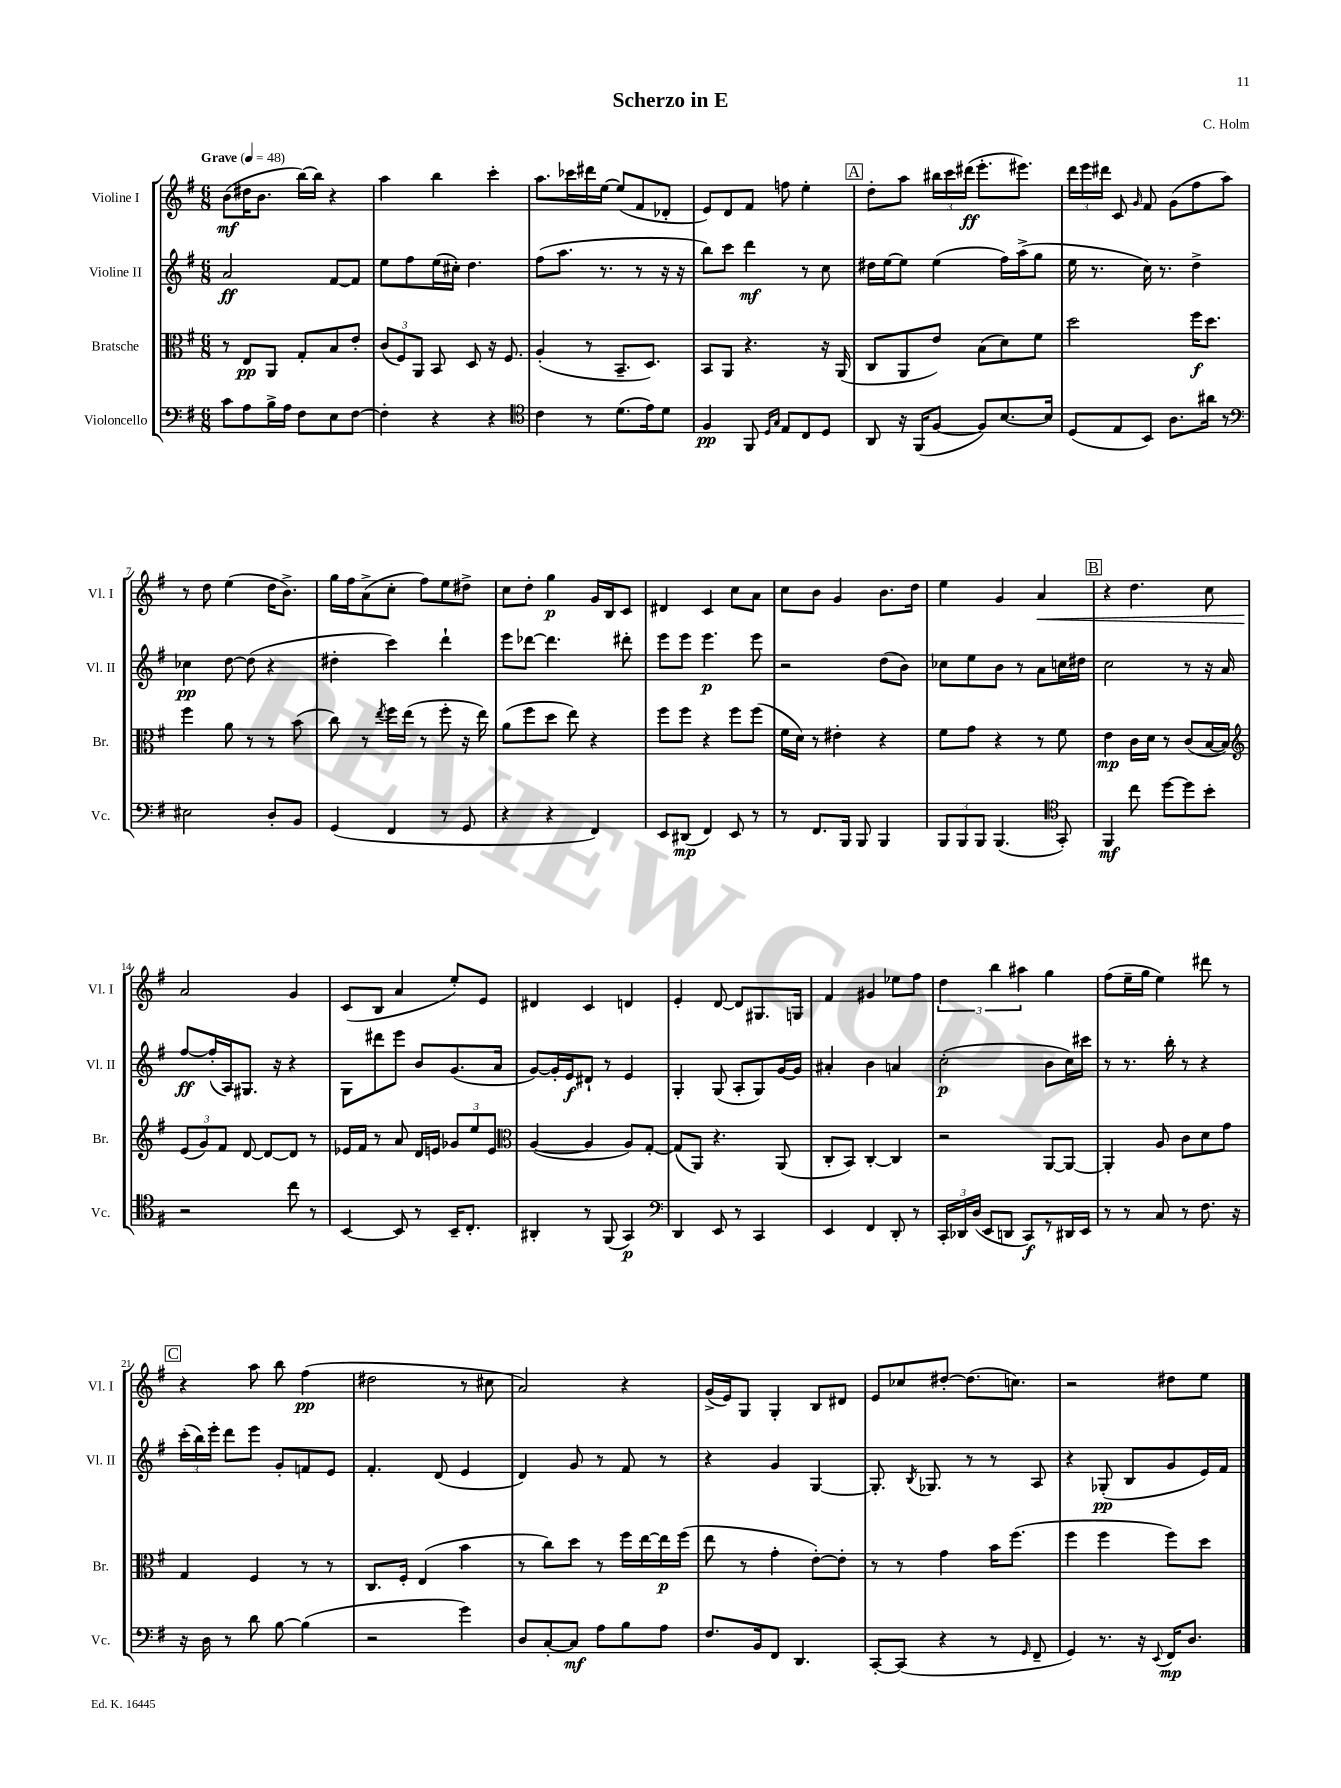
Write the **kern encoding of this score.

**kern	**kern	**kern	**kern
*staff4	*staff3	*staff2	*staff1
*clefF4	*clefC3	*clefG2	*clefG2
*k[f#]	*k[f#]	*k[f#]	*k[f#]
*M6/8	*M6/8	*M6/8	*M6/8
*MM48	*MM48	*MM48	*MM48
8c	8r	2a	(8b
8A	8E	.	16dd#
.	.	.	8.b
16B^	8AA	.	.
16A	.	.	.
8F#	8G'	.	[16bb)
.	.	.	16bb]
8E	8B	[8f#	4r
[8F#	8e'	8f#]	.
=	=	=	=
4F#']	(12c	8ee	4aa
.	12F#)	.	.
.	.	8ff#	.
.	12AA	.	.
4r	8BB	(16ee	4bb
.	.	16cc#')	.
.	8D	4.dd	.
4r	16r	.	4ccc'
.	8.F#	.	.
=	=	=	=
*clefC4	*	*	*
4c	(4A'	(8ff#	8.aa
.	.	8.aa	.
.	.	.	16ccc-
8r	8r	.	16ddd#
.	.	8.r	[16ee
(8.d	8.BB~	.	(8ee]
.	.	8r	8f#
16e)	8.D)	.	.
8d	.	16r	8d-'
.	.	16r	.
=	=	=	=
4F#	8BB	8bb)	8e)
.	8AA	8ccc	8d
8FF#	4.r	4ddd	8f#
16qqD	.	.	.
16qqG	.	.	.
8E	.	.	8ff
8C	.	8r	4ee'
8D	16r	8cc	.
.	(16AA	.	.
=	=	=	=
8AA	8C	16dd#	8dd'
.	.	[16ee	.
16r	8AA	8ee]	8aa
(16FF#	.	.	.
[8F#	8e)	(4ee	24bb#
.	.	.	24ccc
.	.	.	(24ddd#
8F#])	(8B	.	8.eee'
[8.B	8d)	16ff#)	.
.	.	(16aa^	8.eee#)
.	8f#	8gg	.
16B]	.	.	.
=	=	=	=
(8D	2dd	16ee	24ddd
.	.	.	24eee
.	.	8.r	.
.	.	.	24ddd#
8E	.	.	8c
.	.	.	16qqg
8BB)	.	16cc)	8f#
.	.	8.r	.
8.A	.	.	(8g
.	16ff#	4dd^	8ff#
16a#	8.dd	.	.
8r	.	.	8aa)
=	=	=	=
*clefF4	*	*	*
2E#	4ff#	4cc-	8r
.	.	.	8dd
.	8a	[8dd	(4ee
.	8r	(8dd]	.
8D'	8r	4r	16dd
.	.	.	8.b^)
8BB	(8b	.	.
=	=	=	=
(4GG	8cc)	4dd#'	16gg
.	.	.	16ff#
.	8r	.	(8a^
.	8qee	.	.
4FF#	16ff#	4ccc)	8cc'
.	(16ee	.	.
.	8r	.	8ff#)
8r	8ff#'	4ddd`	8ee
8GG	16r	.	8dd#^
.	16ee)	.	.
=	=	=	=
4r	(8a	8eee	8cc
.	8ff#	[8ddd-	8dd'
4r	8dd	4.ddd-]	4gg
.	8ee)	.	.
4FF#)	4r	.	16g
.	.	.	16B
.	.	8ddd#'	8c
=	=	=	=
8EE	8ff#	8eee	4d#
(8DD#	8ff#	8eee	.
4FF#)	4r	4.eee	4c
8EE	8ff#	.	8cc
8r	(8ff#	8eee	8a
=	=	=	=
8r	16f#	2r	8cc
.	16d)	.	.
8.FF#	8r	.	8b
.	4e#'	.	4g
16BBB	.	.	.
8BBB	.	.	.
4BBB	4r	(8dd	8.b
.	.	8b)	.
.	.	.	16dd
=	=	=	=
12BBB	8f#	8cc-	4ee
12BBB	.	.	.
.	8g	8ee	.
12BBB	.	.	.
(4.BBB	4r	8b	4g
.	.	8r	.
.	8r	8a	4a
*clefC4	*	*	*
8GG')	8f#	16cc	.
.	.	16dd#	.
=	=	=	=
4FF#	4e	2cc	4r
8cc	16c	.	4.dd
.	16d	.	.
[8dd	8r	.	.
8dd]	(8c	8r	.
8b'	[16B	16r	8cc
.	16B])	16a	.
=	=	=	=
*	*clefG2	*	*
2r	(12e	[8ff#	2a
.	12g)	.	.
.	.	(16ff#']	.
.	12f#	.	.
.	.	16A)	.
.	[8d	8.G#	.
.	8d_	.	.
.	.	16r	.
8cc	8d]	4r	4g
8r	8r	.	.
=	=	=	=
[4BB	16e-	8G	(8c
.	16f#	.	.
.	8r	8ddd#	8B
8BB]	8a	8eee	4a
8r	16d	8b	.
.	16e	.	.
16BB~	12g-	(8.g	8ee')
8.C'	.	.	.
.	12ee	.	.
.	.	.	8e
.	12e	.	.
.	.	16a	.
=	=	=	=
*	*clefC3	*	*
4AA#'	([4A	[8g)	4d#
.	.	16g']	.
.	.	16e	.
8r	4A]	8d#`	4c
(8FF#	.	8r	.
4GG)	8A)	4e	4d
.	[8G'	.	.
=	=	=	=
*clefF4	*	*	*
4DD	(8G]	4G'	4e'
.	8AA)	.	.
8EE	4.r	(8G	[8d
8r	.	8A'	8d]
4CC	.	8G)	8.G#
.	(8AA	[16g	.
.	.	16g]	16G
=	=	=	=
4EE	8C'	4a#'	4f#
.	8BB)	.	.
4FF#	[4C'	4b	4g#
8DD'	4C]	4a	8ee-
8r	.	.	8ff#
=	=	=	=
24CC'	2r	(2cc'	6dd
24DD-	.	.	.
(24D	.	.	.
8EE	.	.	.
.	.	.	6bb
8DD	.	.	.
.	.	.	6aa#
8CC)	.	.	.
8r	[8AA	8b	4gg
16DD#	8AA_	16cc)	.
16EE	.	16ccc#	.
=	=	=	=
8r	4AA']	8r	(8ff#
8r	.	8.r	16ee~
.	.	.	16gg
8C	8A	.	4ee)
.	.	16bb'	.
8r	8c	8r	.
8.F#	8d	4r	8ddd#
.	8g	.	8r
16r	.	.	.
=	=	=	=
16r	4G	(24ccc'	4r
.	.	24bb)	.
16D	.	.	.
.	.	24eee'	.
8r	.	8ddd	.
8d	4F#	8eee	8aa
[8B	.	8g'	8bb
(4B]	8r	8f	(4ff#
.	8r	8e	.
=	=	=	=
2r	8.C	4.f#'	2dd#
.	16F#'	.	.
.	(4E	.	.
.	.	(8d	.
4g)	4b	4e	8r
.	.	.	8cc#
=	=	=	=
8D	8r	4d)	2a)
[8C'	8cc)	.	.
8C]	8dd	8g	.
8A	8r	8r	.
8B	16ff#	8f#	4r
.	[16ee	.	.
8A	16ee]	8r	.
.	(16ff#	.	.
=	=	=	=
8.F#	8ee	4r	(16g^
.	.	.	16e)
.	8r	.	8G
16BB	.	.	.
8FF#	4g'	4g	4G'
4.DD	.	.	.
.	[8e')	[4G	8B
.	8e']	.	8d#
=	=	=	=
[8CC'	8r	8.G']	8e
(8CC]	8r	.	8cc-
.	.	8qB	.
.	.	8.G-	.
4r	4g	.	[8dd#'
.	.	8r	(8.dd#]
8r	16b	8r	.
.	(8.ff#	.	8.cc)
16qqGG	.	.	.
8FF#~	.	8A	.
=	=	=	=
4GG)	4ff#	4r	2r
8.r	4ff#	(8G-'	.
.	.	8B	.
16r	.	.	.
8qqEE	.	.	.
16FF#	8ff#)	8g	8dd#
8.D	.	.	.
.	8dd	16e)	8ee
.	.	16f#	.
==	==	==	==
*-	*-	*-	*-
